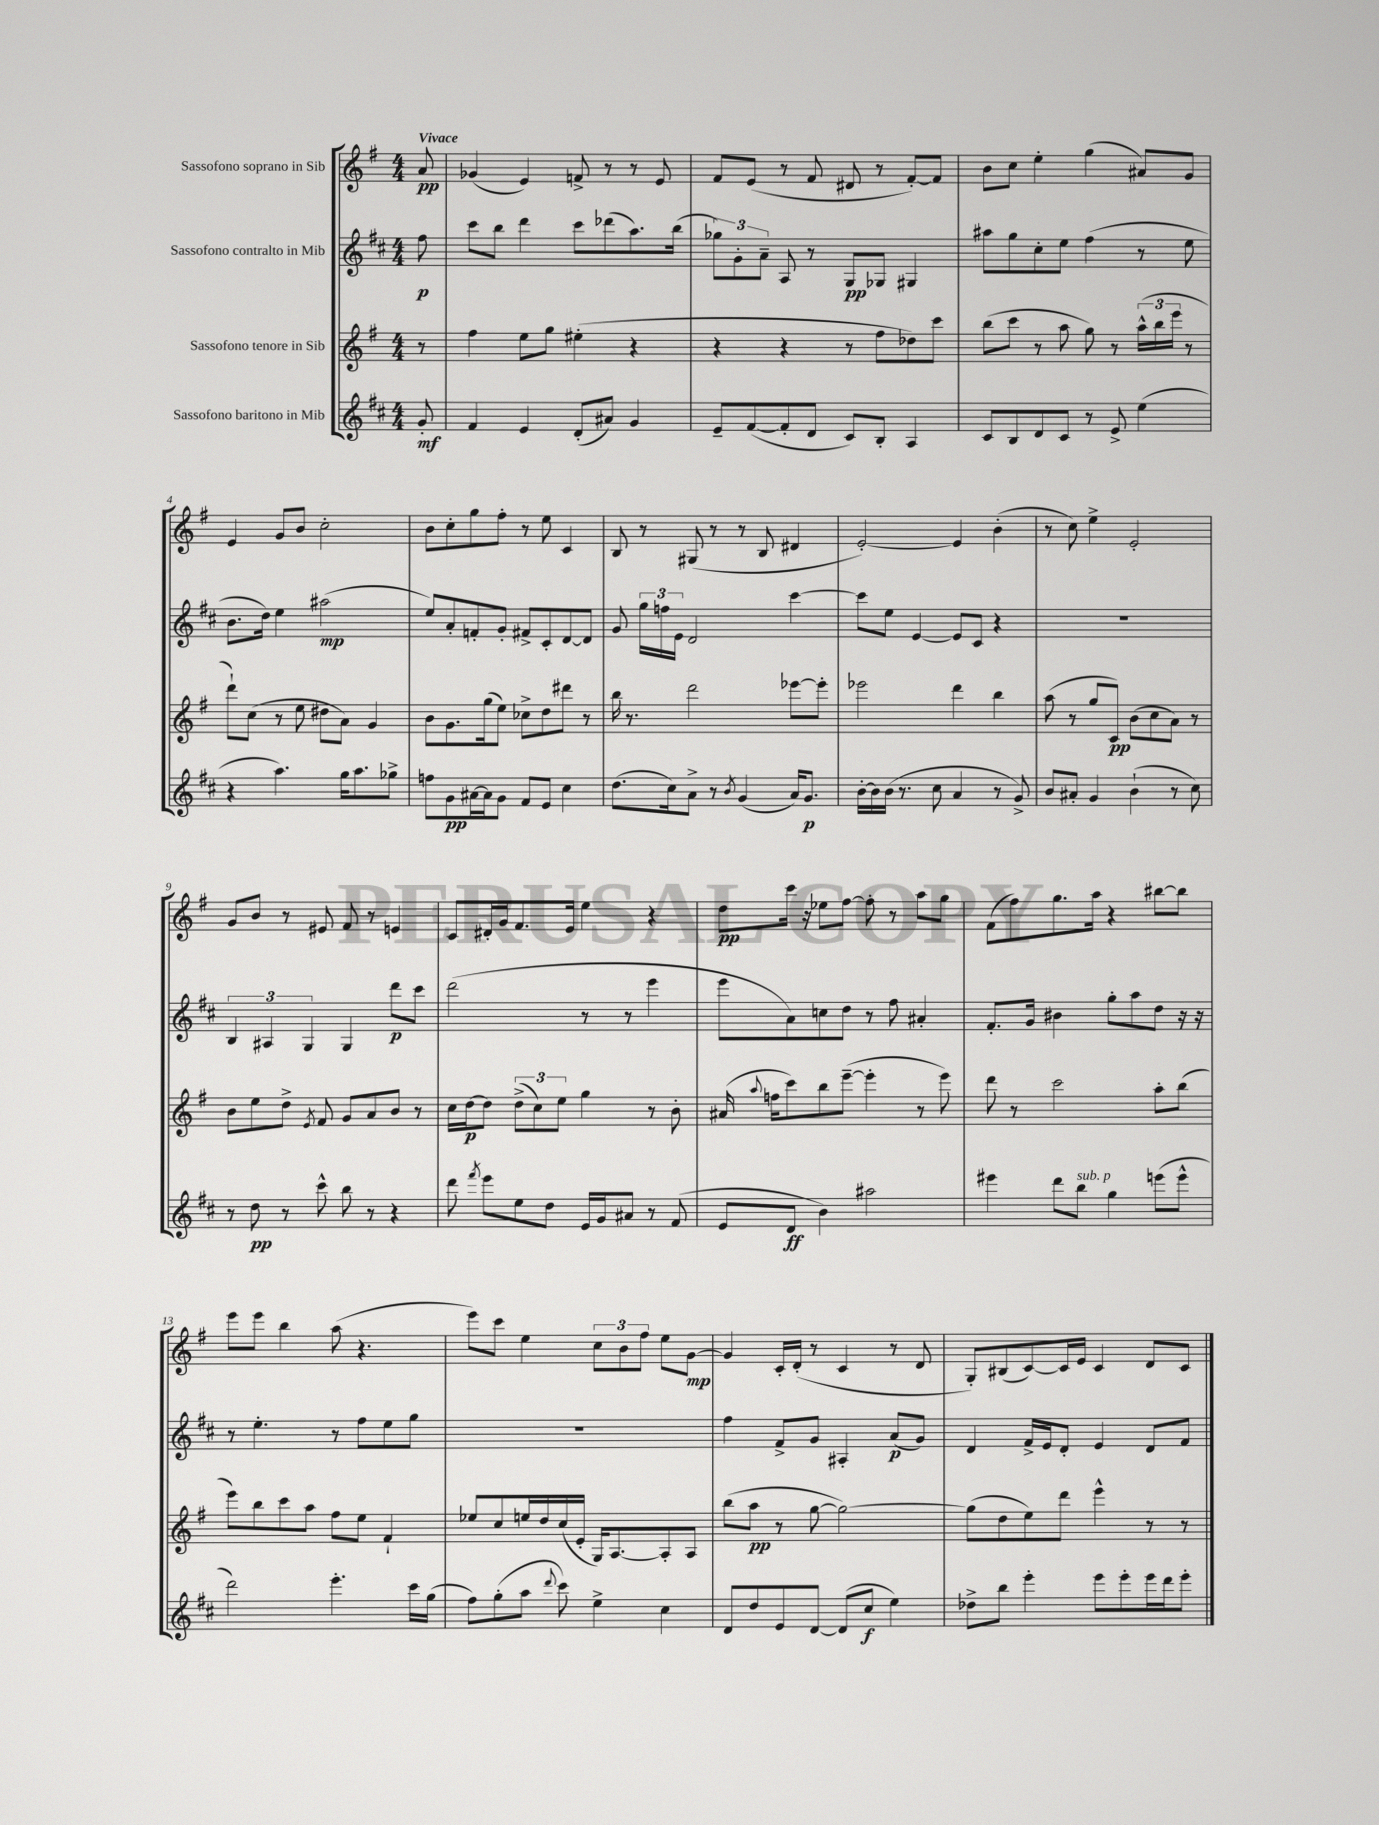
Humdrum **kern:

**kern	**kern	**kern	**kern
*staff4	*staff3	*staff2	*staff1
*clefG2	*clefG2	*clefG2	*clefG2
*k[f#c#]	*k[f#]	*k[f#c#]	*k[f#]
*M4/4	*M4/4	*M4/4	*M4/4
8g'/	8r	8ff#\	8a/
=	=	=	=
4f#/	4ff#\	8ccc#\L	(4g-/
.	.	8bb\J	.
4e/	8ee\L	4ddd\	4e/)
.	8gg\J	.	.
(8d'/L	(4ee#'\	8ccc#\L	8f^/
8a#/J)	.	(8ddd-\	8r
4g/	4r	8.aa\)	8r
.	.	.	8e/
.	.	(16bb\Jk	.
=	=	=	=
8e~/L	4r	12gg-\L)	8f#/L
.	.	12g'\	.
([8f#/	.	.	(8e/J
.	.	12a~\J	.
8f#'/]	4r	8A/	8r
8d/J	.	8r	8f#/
8c#/L)	8r	8G/L	8d#/
8B'/J	8ff#\L	8G-/J	8r
4A/	8dd-\)	4G#/	[8f#'/L)
.	8ccc\J	.	8f#/]J
=	=	=	=
8c#/L	(8bb\L	8aa#\L	8b\L
8B/	8ccc\J	8gg\	8cc\J
8d/	8r	8cc#'\	4ee'\
8c#/J	8aa\	8ee\J	.
8r	8gg\)	(4ff#\	(4gg\
8e^/	8r	.	.
(4ee\	(24aa^^\LL	8r	8a#/L)
.	24bb\	.	.
.	24eee\JJ	.	.
.	8r	8ee\	8g/J
=	=	=	=
4r	8ddd`\L)	8.b\L	4e/
.	(8cc\J	.	.
.	.	16dd\Jk)	.
4.aa\)	8r	4ee\	8g/L
.	8ee\	.	8b/J
.	8dd#\L	(2aa#\	2cc'\
16gg\LK	8a\J)	.	.
8.aa\	.	.	.
.	4g/	.	.
8gg-^\J	.	.	.
=	=	=	=
8ff\L	8b\L	8ee/L)	8b\L
8g\	8.g\	8a'/	8cc'\
[16a#\L	.	8f'/	8gg\
16a#\]J	(16gg\k	.	.
8g\J	8ee\J)	8g'/J	8ff#'\J
8f#/L	8cc-^\L	8f#^/L	8r
8e/J	8dd\	8c#'/	8ee\
4cc#\	8ddd#\J	[8d/	4c/
.	8r	8d/]J	.
=	=	=	=
(8.dd\L	16bb\	8g/	8B/
.	8.r	.	.
.	.	24gg\LL	8r
.	.	24ff\	.
16cc#\k)	.	.	.
.	.	24e\JJ	.
8a^\J	2ddd\	2d/	(8G#/
8r	.	.	8r
8qb/	.	.	.
(4g/	.	.	8r
.	.	.	8B/
16a/LK)	[8eee-\L	[4ccc#\	4d#/
8.g/J	.	.	.
.	8eee-'\]J	.	.
=	=	=	=
[16b'\LL	2eee-\	8ccc#\]L	[2e'/)
16b\]	.	.	.
(16b\JJ	.	8ee\J	.
8.r	.	.	.
.	.	[4e/	.
8cc#\	.	.	.
4a/	4ddd\	8e/]L	4e/]
.	.	8c#/J	.
8r	4bb\	4r	(4b'\
8g^/)	.	.	.
=	=	=	=
8b/L	(8aa\	1r	8r
8a#'/J	8r	.	8cc\)
4g/	8gg/L	.	4ee^\
.	8c/J)	.	.
(4b`\	(8b\L	.	2e'/
.	8cc\	.	.
8r	8a\J)	.	.
8cc#\)	8r	.	.
=	=	=	=
8r	8b\L	6B/	8g/L
8dd\	8ee\	.	8b/J
.	.	6A#/	.
8r	8dd^\J	.	8r
.	.	6G/	.
.	8qe/	.	.
8ccc#^^\	8f#/	.	8e#/
8bb\	8g/L	4G/	8f#/
8r	8a/	.	8r
4r	8b/J	8ddd\L	4e/
.	8r	8ccc#\J	.
=	=	=	=
8ddd\	16cc\LL	(2ddd\	8c/L
.	[16dd\J	.	.
8qfff#/	.	.	.
8eee\L	8dd\]J	.	16d#'/L
.	.	.	16g/J
8ee\	(12dd^\L	.	8.f#/
.	12cc\)	.	.
8dd\J	.	.	.
.	12ee\J	.	.
.	.	.	16e/Jk
16e/LL	4gg\	8r	4ee\
16g/J	.	.	.
8a#/J	.	8r	.
8r	8r	4eee\	4r
(8f#/	8b'\	.	.
=	=	=	=
8e/L	(16a#/	8eee\L	8dd\L
.	8qqaa/	.	.
.	16ff\LK	.	.
8d/J	8ccc\)	8a\)	16ccc\Jk
.	.	.	16r
4b\)	8bb\	8cc\	8ee-\L
.	([8eee~\J	8dd\J	[8ff#\J
2aa#\	4eee'\]	8r	8ff#'\]
.	.	8ff#\	8r
.	8r	4a#'/	8aa\L
.	8eee\)	.	8gg\J
=	=	=	=
4eee#\	8ddd\	8.f#'/L	(8f#\L
.	8r	.	8ff#\)
.	.	16g/Jk	.
8ddd\L	2ccc\	4b#\	8.gg\
8bb\J	.	.	.
.	.	.	16aa\Jk
4gg\	.	8gg'\L	4r
.	.	8aa\	.
(8eee\L	8aa'\L	8dd\J	[8bb#\L
8eee^^\J	(8bb\J	16r	8bb#\]J
.	.	16r	.
=	=	=	=
2ddd\)	8eee\L)	8r	8eee\L
.	8bb\	4.ee'\	8eee\J
.	8ccc\	.	4bb\
.	8aa\J	.	.
4.eee'\	8ff#\L	8r	(8aa\
.	8ee\J	8ff#\L	4.r
.	4f#`/	8ee\	.
16ccc#\LL	.	8gg\J	.
(16gg\JJ	.	.	.
=	=	=	=
8ff#\L)	8ee-/L	1r	8eee\L)
(8gg'\	8cc/	.	8ccc\J
8aa\J	16ee/L	.	4ee\
.	16dd/	.	.
8qqddd/	.	.	.
8ccc#\)	(16cc/	.	.
.	16e'/JJ	.	.
4ee^\	16G/LK)	.	12cc\L
.	[8.A/	.	.
.	.	.	12b\
.	.	.	12ff#\J
4cc#\	8A'/]	.	8ee\L
.	8A/J	.	[8g\J
=	=	=	=
8d/L	(8bb\L	4ff#\	4g/]
8dd/	8aa\J	.	.
8e/	8r	8f#^/L	16c'/LL
.	.	.	(16d'/JJ
[8d/J	[8gg\	8g/J	8r
(8d/]L	2gg\_)	4A#'/	4c/
8cc#/J	.	.	.
4ee\)	.	(8a/L	8r
.	.	8g/J)	8d/
=	=	=	=
8dd-^\L	(8gg\]L	4d/	8G'/L)
8bb\J	8dd\	.	(8B#/
4eee'\	8ee\)	16f#^/LL	[8c/)
.	.	16e/J	.
.	8ddd\J	8d'/J	16c/]L
.	.	.	16e/JJ
8eee\L	4eee^^\	4e/	4c/
8eee'\	.	.	.
16eee\L	8r	8d/L	8d/L
16ddd\J	.	.	.
8eee'\J	8r	8f#/J	8c/J
==	==	==	==
*-	*-	*-	*-
